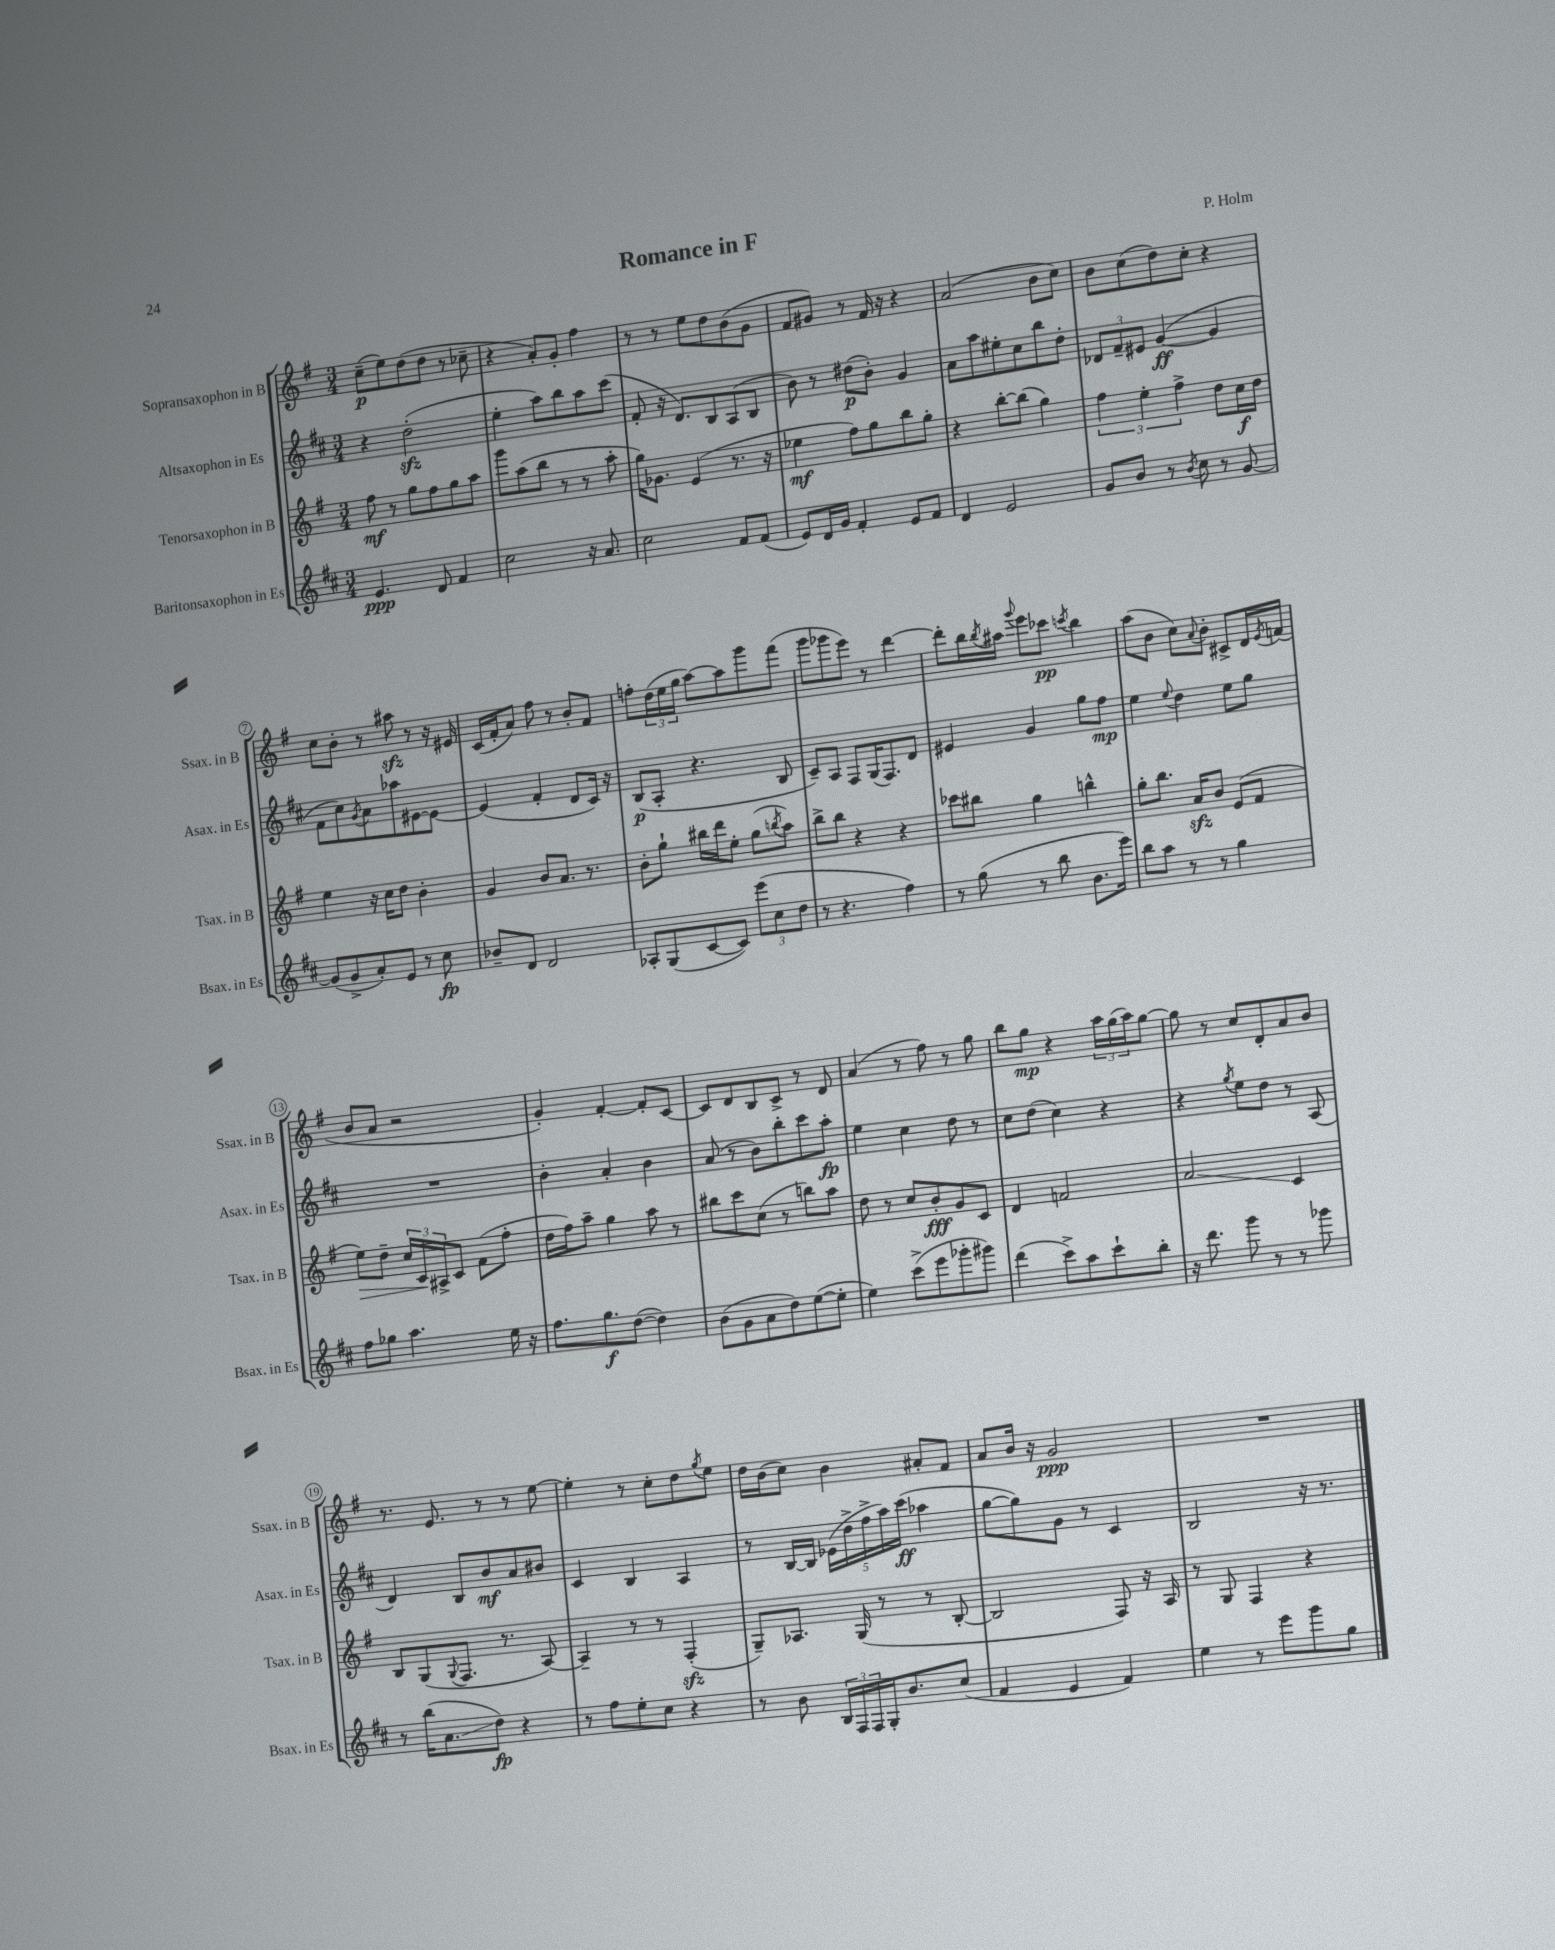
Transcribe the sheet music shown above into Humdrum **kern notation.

**kern	**kern	**kern	**kern
*staff4	*staff3	*staff2	*staff1
*clefG2	*clefG2	*clefG2	*clefG2
*k[f#c#]	*k[f#]	*k[f#c#]	*k[f#]
*M3/4	*M3/4	*M3/4	*M3/4
4.e/	8ff#\	4r	(8cc~\L
.	8r	.	8ee\)
.	8gg\L	(2dd'\	(8dd\
8d/	8ff#\	.	8dd\J
4f#/	8gg\	.	8r
.	8aa\J	.	8cc-~\
=	=	=	=
2cc#\	8ggg\L	4ee'\	4r
.	(8aa\	.	.
.	8bb\J	8aa\L)	8a'/L)
.	8r	8bb\	8g'/J
16r	8r	8aa\	4ff#\
8.a/	.	.	.
.	8aa'\	(8ccc#\J	.
=	=	=	=
2cc#\	16gg\LK)	8f#'/	8r
.	8.g-\J	.	.
.	.	16r	8r
.	.	8.d/L)	.
.	(4e/	.	8ee\L
.	.	8B/	8dd\
8f#/L	8.r	(8A/	(8b\
(8f#/J	.	8B/J	8g\J
.	16r	.	.
=	=	=	=
8e/L)	4ee-\	8b\)	8f#/L
16d/L	.	8r	8g#/J)
16g/JJ	.	.	.
4f#'/	8ff#\L)	(8dd#\L	8r
.	8gg\	8b'\J)	16f#/
.	.	.	16r
8e/L	8bb\	4g/	4r
8f#/J	8gg'\J	.	.
=	=	=	=
4d/	4r	8a\L	(2a/
.	.	8aa\	.
2e/	[8bb'\L	8ee#'\	.
.	(8bb\]J	8cc#\	.
.	4gg\)	8bb\	8b\L
.	.	8dd'\J	8cc\J)
=	=	=	=
8g/L	6ff#\	12d-/L	8b\L
.	.	12f#~/	.
8b/J	.	.	(8cc\
.	6ee'\	12e#/J	.
8r	.	([4g/	8dd\)
.	6ff#^\	.	.
8qb/	.	.	.
8cc#\	.	.	8cc'\J
8r	8dd\L	4g/]	4r
[8g/	16cc\L	.	.
.	16dd\JJ	.	.
=	=	=	=
(8g/]L	4ee\	8f#\L	8cc\L
8g^/	.	8cc#\)	8b'\J
.	.	8qg/	.
8a'/)	16r	8a\	8r
.	16cc\LK	.	.
8e/J	8dd\J	8aa-\	8aa#\
8r	4b'\	[8e#\	8r
8cc#\	.	8e#\_J	16r
.	.	.	16e#/
=	=	=	=
8b-~/L	4g/	(4e#/]	(16c/LL
.	.	.	16f#'/J
8d/J	.	.	8a/J)
2d/	8b/L	4f#'/	8ff#\
.	8.a/J	.	8r
.	.	8d/L	8b'/L
.	8.r	.	.
.	.	16c#/Jk)	8f#/J
.	.	16r	.
=	=	=	=
8A-'/L	8b'\L	(8B/L	8ff'\L
(8G/	8gg`\J	8A'/J	(24dd\L
.	.	.	24ee\
.	.	.	24gg\JJ
[8c#/	16bb#\LL	4.r	[8aa\L)
.	16ddd\J	.	.
8c#/]J)	8ee'\J	.	8aa\]
(12eee\L	(8gg\L	.	8ggg\
12cc#\	.	.	.
.	8qbb/	.	.
.	8aa\J)	8B/	(8fff#\J
12dd\J	.	.	.
=	=	=	=
8r	8bb^\L	8c#~/L)	8ggg\L
4.r	8bb\J	8A/J	8ggg-\
.	4r	8F#/L	8eee\J)
.	.	(16G/K	8r
.	.	8.F#/)	.
4ff#\)	4r	.	[4ddd\
.	.	8d/J	.
=	=	=	=
8r	8ccc-\L	4e#/	8ddd'\]L
(8gg\	8bb#\J	.	16bb\L
.	.	.	8qbb/
.	.	.	16aa#\JJ
.	.	.	8qqggg/
8r	4gg\	4g/	8eee\L
8bb\	.	.	8ccc-\J
.	.	.	8qccc/
8.b\L	4bb^^\	8gg\L	4bb\
.	.	8ff#\J	.
16eee\Jk)	.	.	.
=	=	=	=
8bb\L	8gg'\L	4ee\	(8aa\L
8aa\J	8.bb\J	.	8b\J
.	.	8qqee/	.
8r	.	4dd\	8cc\L)
.	16a/LK	.	.
.	.	.	8qqa/
8r	8b/J	.	8b'\J
4gg\	(8e/L	8ee\L	8c#^/L
.	8f#/J	8gg\J	16d/L
.	.	.	8qe/
.	.	.	(16f/JJ
=	=	=	=
8ff#\L	8ee\L)	2.r	8b/L
8gg-\J	8dd~\J	.	8a/J
4.aa\	24cc/LL	.	2r
.	24c/	.	.
.	24A#^/J	.	.
.	8c/J	.	.
.	(8f#\L	.	.
16ee\	8ff#'\J	.	.
16r	.	.	.
=	=	=	=
8.ff#\L	16dd\LL	4b'\	4g'/)
.	16ff#\J)	.	.
.	8aa~\J	.	.
8.gg\	.	.	.
.	4gg\	4a'/	[4f#'/
([8dd\J	.	.	.
4dd\])	8aa\	4b\	8f#'/]L
.	8r	.	[8c/J
=	=	=	=
(8b\L	8bb#\L	(8a/	8c/]L
8g\	8ccc\	8r	8d/
8a\	(8cc\J	8b\L)	8B/
8dd\)	8r	8bb'\	8c^/J
([8ee\	8bb\L)	8ccc#\	8r
8ee'\]J	8aa\J	8aa'\J	8d/
=	=	=	=
4ee\)	8dd\	4ee\	(4a/
.	8r	.	.
(8ccc#^\L	8cc/L	4cc#\	8r
8eee\	8b'/	.	8ff#\)
8ggg-'\	8g/	8dd\	8r
8ggg#\J)	8c/J	8r	8gg\
=	=	=	=
(4ddd\	4d/	8cc#\L	8bb\L
.	.	(8dd\J	8gg\J
8ccc#^\L)	2f/	4cc#\)	4r
8aa\	.	.	.
8ccc#`\	.	4r	24aa\LL
.	.	.	(24gg\
.	.	.	24aa\J)
8bb'\J	.	.	[8gg\J
=	=	=	=
16r	2a/	4r	8gg\]
8.ddd\	.	.	.
.	.	.	8r
.	.	8qgg/	.
8ggg\	.	8ee\L	8cc/L
8r	.	8dd\J	8d'/
8r	4c/	8r	8a/
8ggg-\	.	(8A/	8b/J
=	=	=	=
8r	8B/L	4d/)	8.r
(16bb\LK	(8G/	.	.
8.a\	.	.	8.e/
.	8qqG/	.	.
.	8.F#/J	8B/L	.
8dd\J)	.	8b/	8r
.	8.r	.	.
4r	.	8a/	8r
.	[8A/)	8b#/J	[8ee\
=	=	=	=
8r	4A~/]	4c#/	4ee'\]
8ff#\L	.	.	.
8ee'\	8r	4B/	8r
8cc#\J	8r	.	8cc'\L
4r	(4F#'/	4A/	8dd\
.	.	.	8qgg/
.	.	.	8ee\J
=	=	=	=
8r	8G~/L)	8r	16dd\LL
.	.	.	(16b\J
8b\	8.A-/J	[16B/LL	8cc\J)
.	.	16B/]JJ	.
24B/LL	.	(20e-\LL	4b\
24F#/	.	.	.
.	.	20dd^\	.
.	(16G/	.	.
24F#/	.	.	.
.	.	20ff#^\	.
16G'/J	8r	.	.
.	.	20aa\)	.
8.b/	.	.	.
.	.	(20ccc#\JJ	.
.	8r	4aa-\	8a#'/L
(8cc#/J	[8B'/	.	8f#/J
=	=	=	=
4f#/	2B/]	[8gg\L	8a/L
.	.	8gg\])	16b/Jk
.	.	.	16r
4e/	.	8g\J	2g/
.	.	8r	.
4f#/)	8F#/)	4c#/	.
.	16r	.	.
.	16A/	.	.
=	=	=	=
4ee\	8r	2B/	2.r
.	8G/	.	.
8r	4F#/	.	.
8eee\L	.	.	.
8ggg\	4r	16r	.
.	.	8.r	.
8gg\J	.	.	.
==	==	==	==
*-	*-	*-	*-
